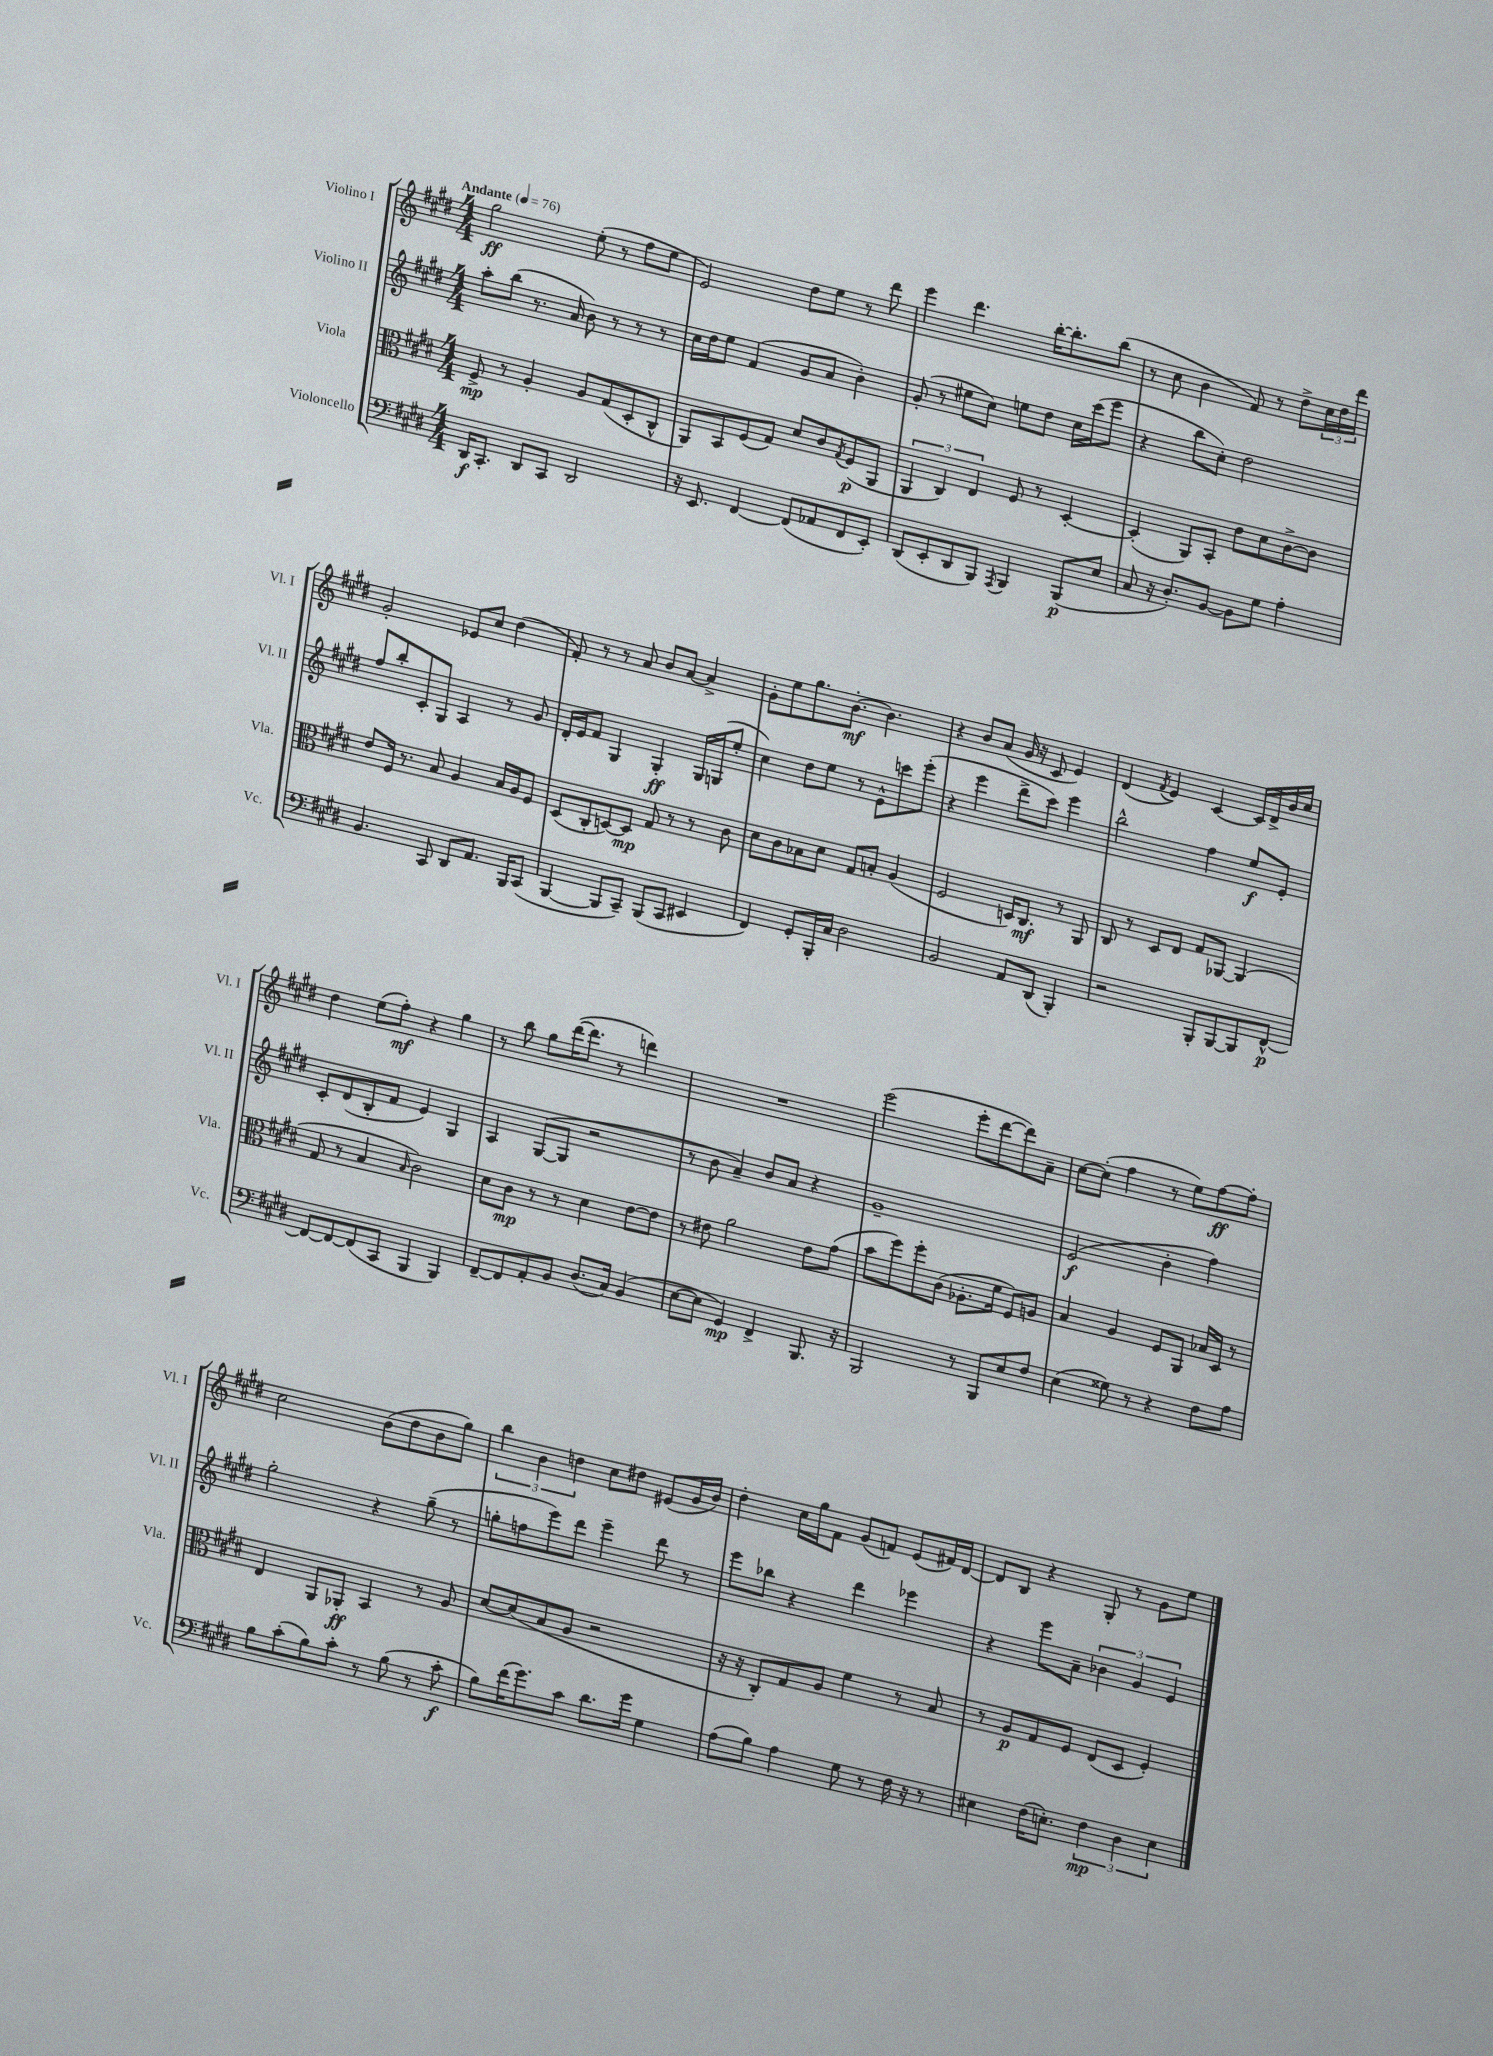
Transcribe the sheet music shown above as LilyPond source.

<<
\new StaffGroup <<
\new Staff = "s0" \with { instrumentName = "Violino I" shortInstrumentName = "Vl. I" } {
    \clef treble \key e \major \numericTimeSignature \time 4/4 \tempo "Andante" 4 = 76
    gis''2\ff e''8-.( r8 fis''8 e''8 |
    e'2) dis''8 e''8 r8 dis'''8 |
    e'''4 dis'''4. b''16~-. b''8.-. b''8( |
    r8 cis''8 b'4 fis'8) r8 dis''8-> \tuplet 3/2 { cis''16 dis''16 dis'''16 } |
    gis'2-. ees'8 cis''8 dis''4( |
    fis'8-.) r8 r8 a'8 b'8 a'8~ a'4-> |
    gis'8-. e''8 gis''8. b'8.~-.\mf b'4. |
    r4 b'8 a'8( gis'16 r16 cis'8 e'4) |
    dis'4( \acciaccatura { fis'8 } e'4) cis'4~ cis'16 dis'16-> b'16 cis''16 |
    dis''4 e''8( fis''8-.\mf) r4 gis''4 |
    r8 b''8 gis''8 dis'''16~( dis'''8. r8 d'''4) |
    R1 |
    e'''2( e'''8-. dis'''8~ dis'''8) a'8-- |
    cis''8~ cis''8-.( fis''4 r8 e''8) fis''8~\ff fis''8-. |
    cis''2 b'8( dis''8 b'8 gis''8) |
    \tuplet 3/2 { b''4 b'4 d''4 } cis''8 dis''8 eis'8( gis'16 b'16) |
    dis''4-. cis''16 gis''16 fis'8 gis'8( f'8) e'8( fis'16) dis'16~ |
    dis'8 b8 r4 gis8-. r8 gis'8 e''8 \bar "|." |
}
\new Staff = "s1" \with { instrumentName = "Violino II" shortInstrumentName = "Vl. II" } {
    \clef treble \key e \major \numericTimeSignature \time 4/4
    a''8-. b''8( r8. a'16 b'8) r8 r8 r8 |
    cis''16 dis''16 e''8 fis'4( gis'8 a'8 b'4-.) |
    gis'8-.( r8 eis''8 cis''8) e''8 dis''8 cis''16 cis'''16( e'''8 |
    r4 b''8 cis''8-.) dis''2 |
    fis''8 b''8-. cis'8-. gis8 a4 r8 gis'8 |
    dis'16-. e'16 fis'8 gis4 gis4-.\ff gis16 g16( e''8-. |
    cis''4) dis''8 e''8 r8 e'8-^ c'''8 e'''8-.( |
    r4 e'''4 dis'''8-> cis'''8) e'''4 |
    b''2-^ fis''4 e''8\f e'8-. |
    cis'8-. dis'8( b8-. fis'8 e'4) gis4 |
    a4 gis8~( gis8 r2 |
    r8 b'8 a'4--) b'8 a'8 r4 |
    gis'1-- |
    e'2\f( b'4-. fis''4) |
    gis''2-. r4 gis''8--( r8 |
    g''8-. f''8 e'''8) dis'''8 e'''4-- dis'''8 r8 |
    e'''8 bes''8 r4 dis'''4 ees'''4 |
    r4 e'''8 a'8-- \tuplet 3/2 { bes'4 gis'4 e'4 } \bar "|." |
}
\new Staff = "s2" \with { instrumentName = "Viola" shortInstrumentName = "Vla." } {
    \clef alto \key e \major \numericTimeSignature \time 4/4
    fis8->\mp r8 a4-. a8 gis8( dis8-. cis8-^ |
    a,8) b,8 fis8( gis8) dis'8 cis'8 \acciaccatura { gis8 } fis8\p( a,8 |
    \tuplet 3/2 { a,4 cis4) e4 } fis8 r8 dis4~-. |
    dis4-.( a,8) b,8-. e'8 dis'8 cis'8~-> cis'8 |
    e'8 fis16 r8. b8 a4 b16 a16 fis8 |
    dis8( cis8-. d8~) d8\mp gis8 r8 r8 cis'8 |
    dis'8 cis'8 bes8 dis'8 gis8 b8-. a4( |
    fis2 d16) cis8.\mf r8 a,8 |
    cis8 r8 dis8 e8 gis8 aes,8~ aes,4( |
    gis8 r8 b4 \grace { b16 } cis'2) |
    dis'8 cis'8\mp r8 r8 dis'4 e'8~ e'8 |
    r8 eis'8 a'2 eis'8 gis'8( |
    b'8 fis''8) fis''8-. cis'8( aes8.-. fis'16 fis8) a8 |
    b4 a4 fis8 a,8 bes16 dis16 r8 |
    e4 a,8 aes,8-.\ff b,4 r8 a8 |
    dis'8~ dis'8( b8 a8 r2 |
    r16 r16 cis8-.) gis8 a8 fis'4 r8 b8 |
    r8 a8\p gis8 fis8 e8( dis8 fis4-.) \bar "|." |
}
\new Staff = "s3" \with { instrumentName = "Violoncello" shortInstrumentName = "Vc." } {
    \clef bass \key e \major \numericTimeSignature \time 4/4
    dis,16\f cis,8.-. dis,8 cis,8 dis,2 |
    r16 e,8. fis,4~ fis,8( aes,8 fis,8 e,8-.) |
    dis,8( e,8-. dis,8 b,,8) \acciaccatura { a,,8 } b,,4 b,,8\p( e8 |
    cis8 r16 dis8.-.) b,8~ b,8 gis8 a4-. |
    b,4. cis,8 dis,8 a,8. b,,16 cis,8( |
    b,,4~ b,,8 cis,8--) b,,8( cis,8 eis,4 |
    fis,4) gis,8-. b,,16-. cis16 dis2 |
    b,2 a,8 dis,8( b,,4-.) |
    r2 b,,8-. b,,8~ b,,8 fis,8~-^\p |
    fis,8~ fis,8~ fis,8( cis,8 b,,4 b,,4) |
    fis,8~-- fis,8 a,8-. b,8 dis8.( cis16) b,4( |
    e8~ e8 gis,4\mp) fis,4-> b,,8. r16 |
    b,,2 r8 b,,8 e8 fis8 |
    e4( gisis8) r8 r4 fis8 a8 |
    b8 cis'8-.( b8) cis'8-. r8 b8( r8 cis'8-.\f |
    b8) fis'16( gis'8.) cis'8 dis'8. gis'16 gis4 |
    a8( b8) a4 gis8 r8 fis16 r16 r8 |
    eis4 fis16( e8.-.) \tuplet 3/2 { fis4\mp dis4 e4 } \bar "|." |
}
>>
>>
\layout { \context { \Score \remove "Bar_number_engraver" } }
